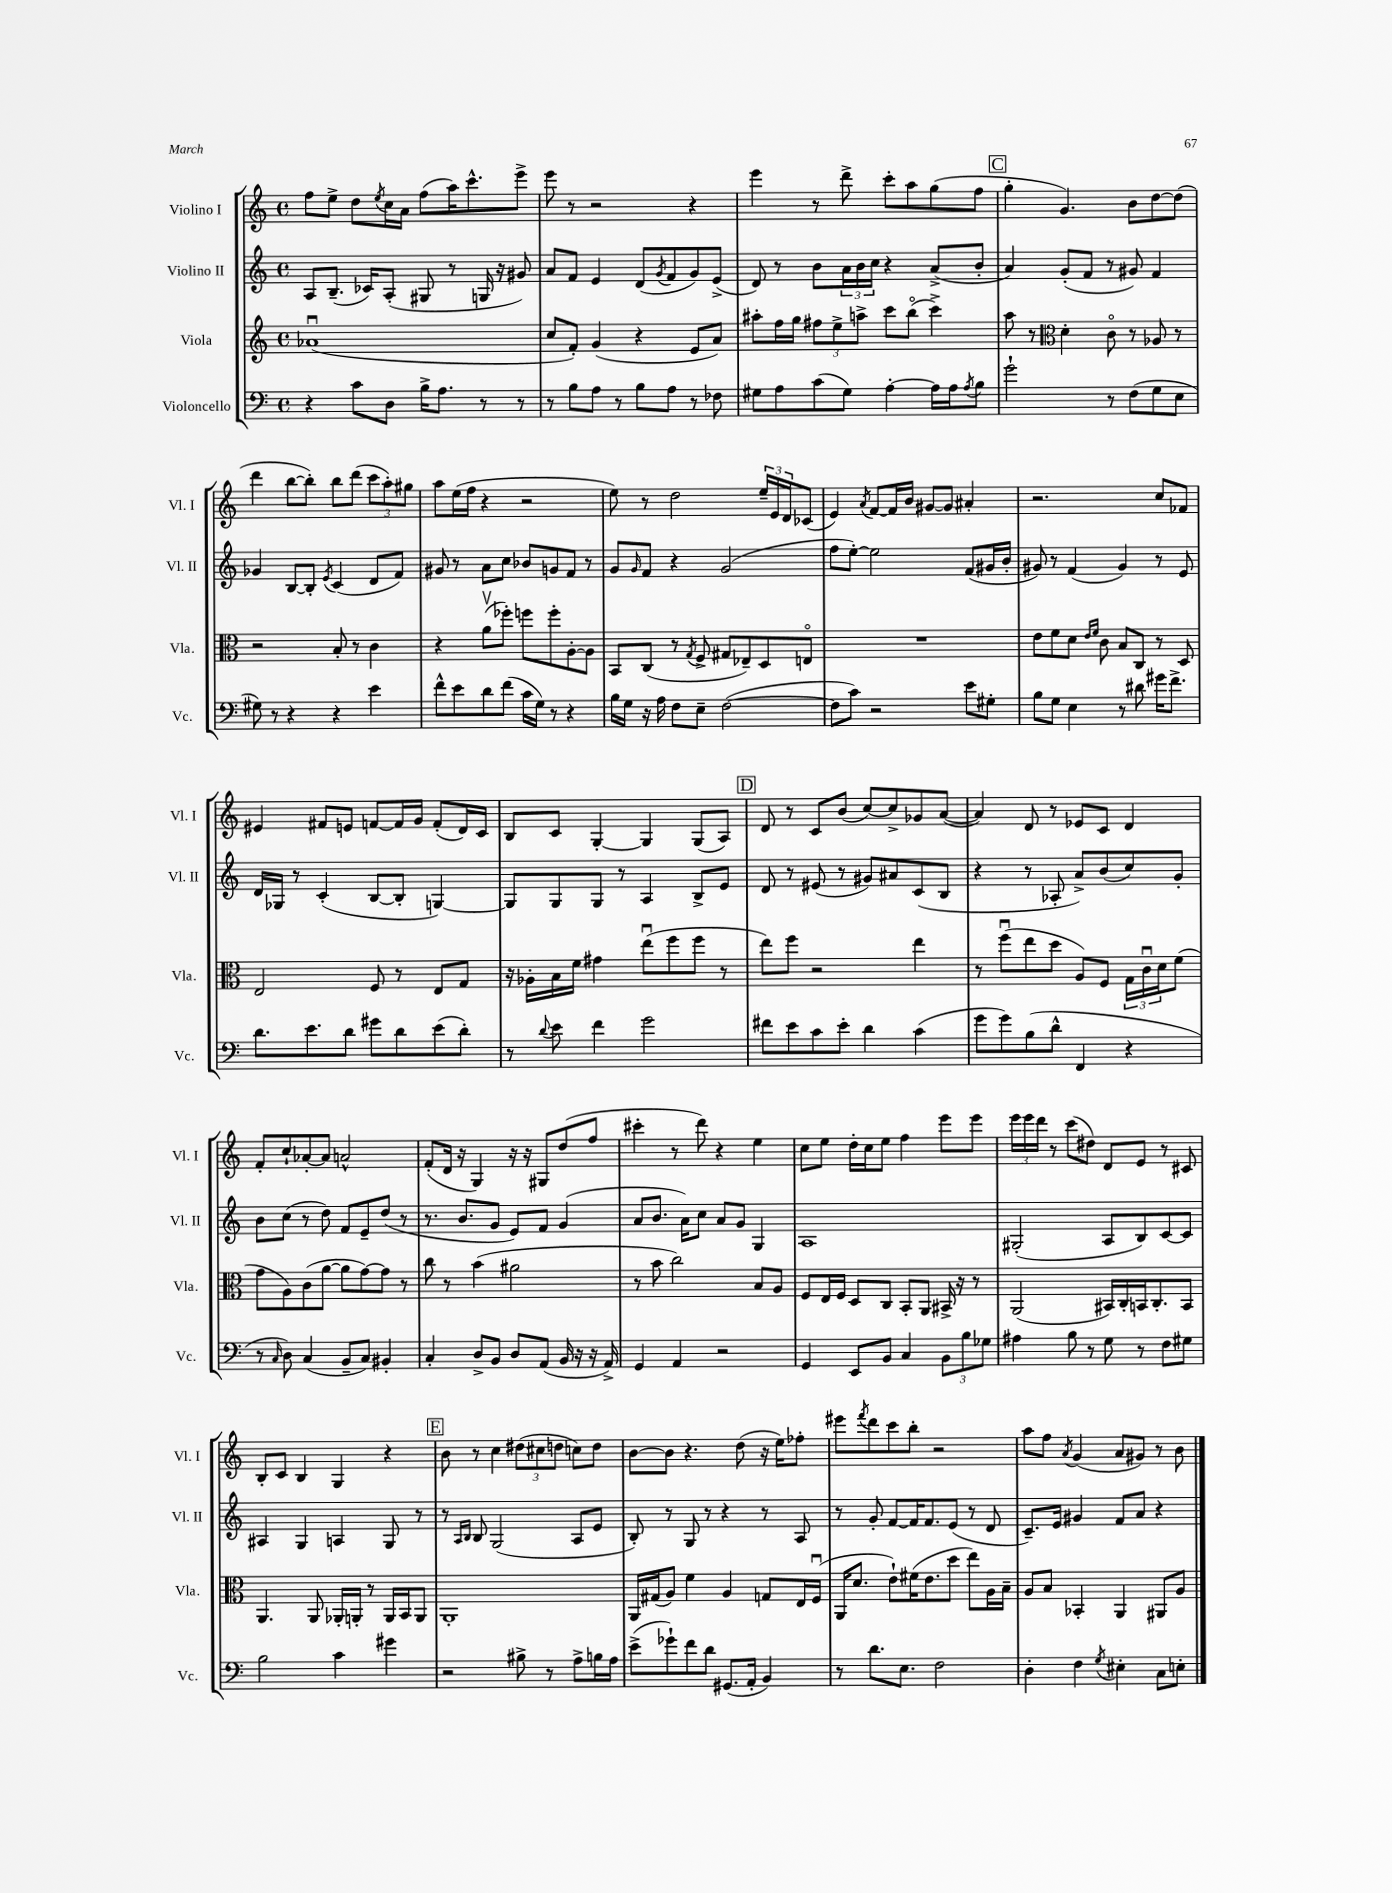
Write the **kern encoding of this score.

**kern	**kern	**kern	**kern
*part4	*part3	*part2	*part1
*staff4	*staff3	*staff2	*staff1
*I"Violoncello	*I"Viola	*I"Violino II	*I"Violino I
*I'Vc.	*I'Vla.	*I'Vl. II	*I'Vl. I
*clefF4	*clefG2	*clefG2	*clefG2
*k[]	*k[]	*k[]	*k[]
*M4/4	*M4/4	*M4/4	*M4/4
*met(c)	*met(c)	*met(c)	*met(c)
=100	=100	=100	=100
4r	(1a-Xu	8A/L	8ff\L
.	.	(8.B~/J	8ee^\J
8c\L	.	.	8dd\L
.	.	16c-X/KL)	.
.	.	.	8qee/
8D\J	.	(8A'/J	16cc\L
.	.	.	16a\JJ
16B^\KL	.	8G#X/	(8ff\L
8.A\J	.	.	.
.	.	8r	16aa\K)
.	.	.	8.ccc^^\
8r	.	16Gn/	.
.	.	16r	.
8r	.	8g#X/)	8eee^\J
=101	=101	=101	=101
8r	8cc/L	8a/L	8eee\
8B\L	8f'/J)	8f/J	8r
8A\J	(4g/	4e/	2r
8r	.	.	.
8B\L	4r	(8d/L	.
.	.	8qg/	.
8A\J	.	8f/	.
8r	8e/L	8g/)	4r
8F-X\	8a/J)	(8e^/J	.
=102	=102	=102	=102
8G#X\L	8aa#X'\L	8d/)	4eee\
8A\	16ff\L	8r	.
.	16gg\JJ	.	.
(8c\	12ff#X\L	8b\L	8r
.	12ee^\	.	.
8G#\J)	.	24a\L	8ddd^\
.	12aan^\J	24b\	.
.	.	24cc\JJ	.
[4A'\	8ccc\L	4r	8ccc'\L
.	(8bb\J	.	8aa\
16A\LL]	4ccc^\)	(8a^/L	(8gg\
16A\J	.	.	.
8qA/	.	.	.
8B\J	.	8b'/J	8ff\J
!!LO:REH:place=s1:t=C
=103	=103	=103	=103
2g`\	8aa\	4a/)	4gg'\
.	8r	.	.
*	*clefC3	*	*
.	4d'\	(8g'/L	4.g/)
.	.	8f/J	.
8r	8c\	8r	.
(8F\L	8r	8g#X/)	8b\L
8G\	8A-X/	4f/	[8dd\
8E\J	8r	.	(8dd\J]
!!LO:LB:g=z
=104	=104	=104	=104
8G#X\)	2r	4g-X/	4ddd\
8r	.	.	.
4r	.	[8B/L	[8bb\L
.	.	8B'/J]	8bb'\J])
.	.	8qe/	.
4r	8B'/	(4c/	8bb\L
.	8r	.	(8ddd\J
4e\	4c\	8d/L	12ccc\L
.	.	.	12aa'\)
.	.	8f/J)	.
.	.	.	12gg#X\J
=105	=105	=105	=105
8f^^\L	4r	8g#X/	8aa\L
8e\	.	8r	(16ee\L
.	.	.	16ff\JJ
8d\	(8av\L	8a\L	4r
(8f\J	8ff-X'\J)	8cc\J	.
16c\LL	8ffn\L	8b-X/L	2r
16G\JJ)	.	.	.
8r	8ff'\	8gn/	.
4r	[8A'\	8f/J	.
.	8A\J]	8r	.
=106	=106	=106	=106
16B\LL	8BB/L	8g/L	8ee\)
16G\JJ	.	.	.
.	.	16qqg/	.
16r	(8C/J	8f/J	8r
16A\	.	.	.
8F\L	8r	4r	2dd\
.	8qG/	.	.
8E~\J	8F^/	.	.
([2F\	8G#X/L	(2g/	.
.	8E-X~/)	.	.
.	8D/	.	24ee~/LL
.	.	.	24e/
.	.	.	24d/J
.	8En/J	.	(8c-X/J
=107	=107	=107	=107
8F\L]	1r	8ff\L	4e/)
8c\J)	.	[8ee'\J)	.
.	.	.	8qa/
2r	.	2ee\]	[8f/L
.	.	.	16f/L]
.	.	.	16b/JJ
.	.	.	[8g#X/L
.	.	.	8g#/J]
8e\L	.	(8f/L	4a#X'/
8G#X'\J	.	16g#X/L	.
.	.	16b'/JJ	.
=108	=108	=108	=108
8B\L	8e\L	8g#X/)	2.r
8G\J	8f\	8r	.
4E\	8d\J	(4f/	.
.	16qqe/LL	.	.
.	16qqf/JJ	.	.
.	8c\	.	.
8r	8B/L	4g#/)	.
8d#X\	8C/J	.	.
16g#X\KL	8r	8r	8cc/L
8.f^\J	.	.	.
.	8D/	8e/	8f-X/J
!!LO:LB:g=z
=109	=109	=109	=109
8.d\L	2E/	16d/LL	4e#X/
.	.	16G-X/JJ	.
.	.	8r	.
8.e\	.	.	.
.	.	(4c'/	8f#X/L
8d\J	.	.	8en/J
8g#X\L	8F/	[8B/L	[8fn/L
8d\	8r	8B'/J]	16f/L]
.	.	.	16g/JJ
(8e\	8E/L	[4Gn/)	(8f'/L
8d'\J)	8G/J	.	16d/L)
.	.	.	16c/JJ
=110	=110	=110	=110
8r	16r	8G/L]	8B/L
.	16A-X'\LL	.	.
8qqd/	.	.	.
8e\	16B\	8G/	8c/J
.	16f\JJ	.	.
4f\	4g#X\	8G/J	[4G'/
.	.	8r	.
2g\	(8eeu\L	4A/	4G/]
.	8ff\	.	.
.	8ff\J	8B^/L	(8G/L
.	8r	8e/J	8A/J)
!!LO:REH:place=s1:t=D
=111	=111	=111	=111
8f#X\L	8ee\L)	8d/	8d/
8e\	8ff\J	8r	8r
8c\	2r	(8e#X/	8c/L
8e'\J	.	8r	(8b/J
4d\	.	8g#X/L)	[8cc/L)
.	.	8a#X/	8cc^/]
(4c\	4ee\	(8c/	8g-X/
.	.	8B/J	([8a/J
=112	=112	=112	=112
8g\L	8r	4r	4a/])
8g\)	(8ffu\L	.	.
(8B\	8ee\	8r	8d/
8d^^\J	8dd\J	8A-X'/	8r
4FF/	8A/L)	8a^/L)	8e-X/L
.	8F/J	(8b/	8c/J
4r	24G\LL	8cc/)	4d/
.	24cu\	.	.
.	24d\J	.	.
.	(8f\J	8g'/J	.
!!LO:LB:g=z
=113	=113	=113	=113
8r	8g\L	8b\L	8f'/L
16qqC/	.	.	.
8D\)	8A\)	(8cc\J	8cc`/
(4C/	(8c\	8r	[8a-X'/
.	[8a\J	8dd\)	8a-/J]
8BB~/L	8a\L]	8f/L	2an^^/
8C/J)	[8g\)	8e~/	.
4BB#X'/	8g\J]	(8dd/J	.
.	8r	8r	.
=114	=114	=114	=114
4C'/	8cc\	8.r	(8f'/L
.	8r	.	16d/Jk
.	.	8.b/L	16r
8D^/L	(4b\	.	4G/)
8BB/J	.	8g/J	.
8D/L	2a#X\	8e/L)	16r
.	.	.	16r
(8AA/J	.	8f/J	8G#X/L
16BB/	.	(4g/	(8dd/
16r	.	.	.
16r	.	.	8ff/J
16AA^/)	.	.	.
=115	=115	=115	=115
4GG/	8r	8a/L	4ccc#X'\
.	8b\	8.b/J	.
4AA/	2cc\)	.	8r
.	.	16a\KL)	.
.	.	8cc\J	8ddd\)
2r	.	8a/L	4r
.	.	8g/J	.
.	8B/L	4G/	4ee\
.	8A/J	.	.
=116	=116	=116	=116
4GG/	8F/L	1A	8cc\L
.	16E/L	.	8ee\J
.	16F/JJ	.	.
8EE/L	8D/L	.	16dd'\LL
.	.	.	16cc\J
8BB/J	8C/J	.	8ee\J
4C/	8BB'/L	.	4ff\
.	8AA/J	.	.
12BB\L	16BB#X^/	.	8eee\L
.	16r	.	.
12B\	.	.	.
.	8r	.	8eee\J
12G-X\J	.	.	.
=117	=117	=117	=117
4A#X\	(2AA/	(2G#X'/	24eee\LL
.	.	.	24eee\
.	.	.	24ddd\JJ
.	.	.	8r
8B\	.	.	(8ccc\L
8r	.	.	8dd#X\J)
8G\	16BB#X/LL)	8A/L	8d/L
.	16C'/	.	.
8r	16BBn/J	8B/)	8e/J
.	8.C'/	.	.
8F\L	.	[8c/	8r
8G#X\J	8BB/J	8c/J]	8c#X/
!!LO:LB:g=z
=118	=118	=118	=118
2B\	4.AA/	4A#X/	8B'/L
.	.	.	8c/J
.	.	4G/	4B/
.	8AA/	.	.
4c\	16AA-X'/LL	4An/	4G/
.	16AAn'/JJ	.	.
.	8r	.	.
4g#X\	16AA/LL	8G/	4r
.	16BB/J	.	.
.	8AA/J	8r	.
!!LO:REH:place=s1:t=E
=119	=119	=119	=119
2r	1AA'	8r	8b\
.	.	16qqA/LL	.
.	.	16qqB/JJ	.
.	.	8B/	8r
.	.	(2G/	4cc\
8B#X^\	.	.	(12dd#X\L
.	.	.	12cc#X\
8r	.	.	.
.	.	.	12ddn\J
8A^\L	.	8A/L	8ccn\L)
16Bn\L	.	8e/J	8dd\J
16A\JJ	.	.	.
=120	=120	=120	=120
(8e^\L	16AA/LL	8B'/)	[8b\L
.	(16G#X/J	.	.
8g-X`\)	8A/J)	8r	8b\J]
8f\	4f\	8G/	4.r
8d\J	.	8r	.
(8.GG#X/L	4A/	4r	.
.	.	.	(8dd\
16AA'/Jk	.	.	.
4BB/)	8Gn/L	8r	16r
.	.	.	16ee\KL)
.	16E/L	8A/	8ff-X'\J
.	(16Fu/JJ	.	.
=121	=121	=121	=121
8r	16AA/KL	8r	8eee#X\L
.	8.d/J	.	.
.	.	.	8qfff/
8.d\L	.	8g'/	8ddd\
.	8e`\L)	[8f/L	8ccc\
8.E\J	.	.	.
.	(16f#X\K	16f/K]	8bb'\J
.	8.e\	8.f/	.
2F\	.	.	2r
.	8dd\J	(8e/J	.
.	8ee\L)	8r	.
.	16A\L	8d/	.
.	16B~\JJ	.	.
=122	=122	=122	=122
4D'\	8A/L	8.c~/L)	8aa\L
.	8B/J	.	8ff\J
.	.	16e/Jk	.
.	.	.	8qa/
4F\	4BB-X'/	4g#X/	(4g/
8qG/	.	.	.
4E#X'\	4AA/	8f/L	8a/L
.	.	8a/J	8g#X/J)
8C\L	8AA#X/L	4r	8r
8En'\J	8A/J	.	8b\
==	==	==	==
*-	*-	*-	*-
